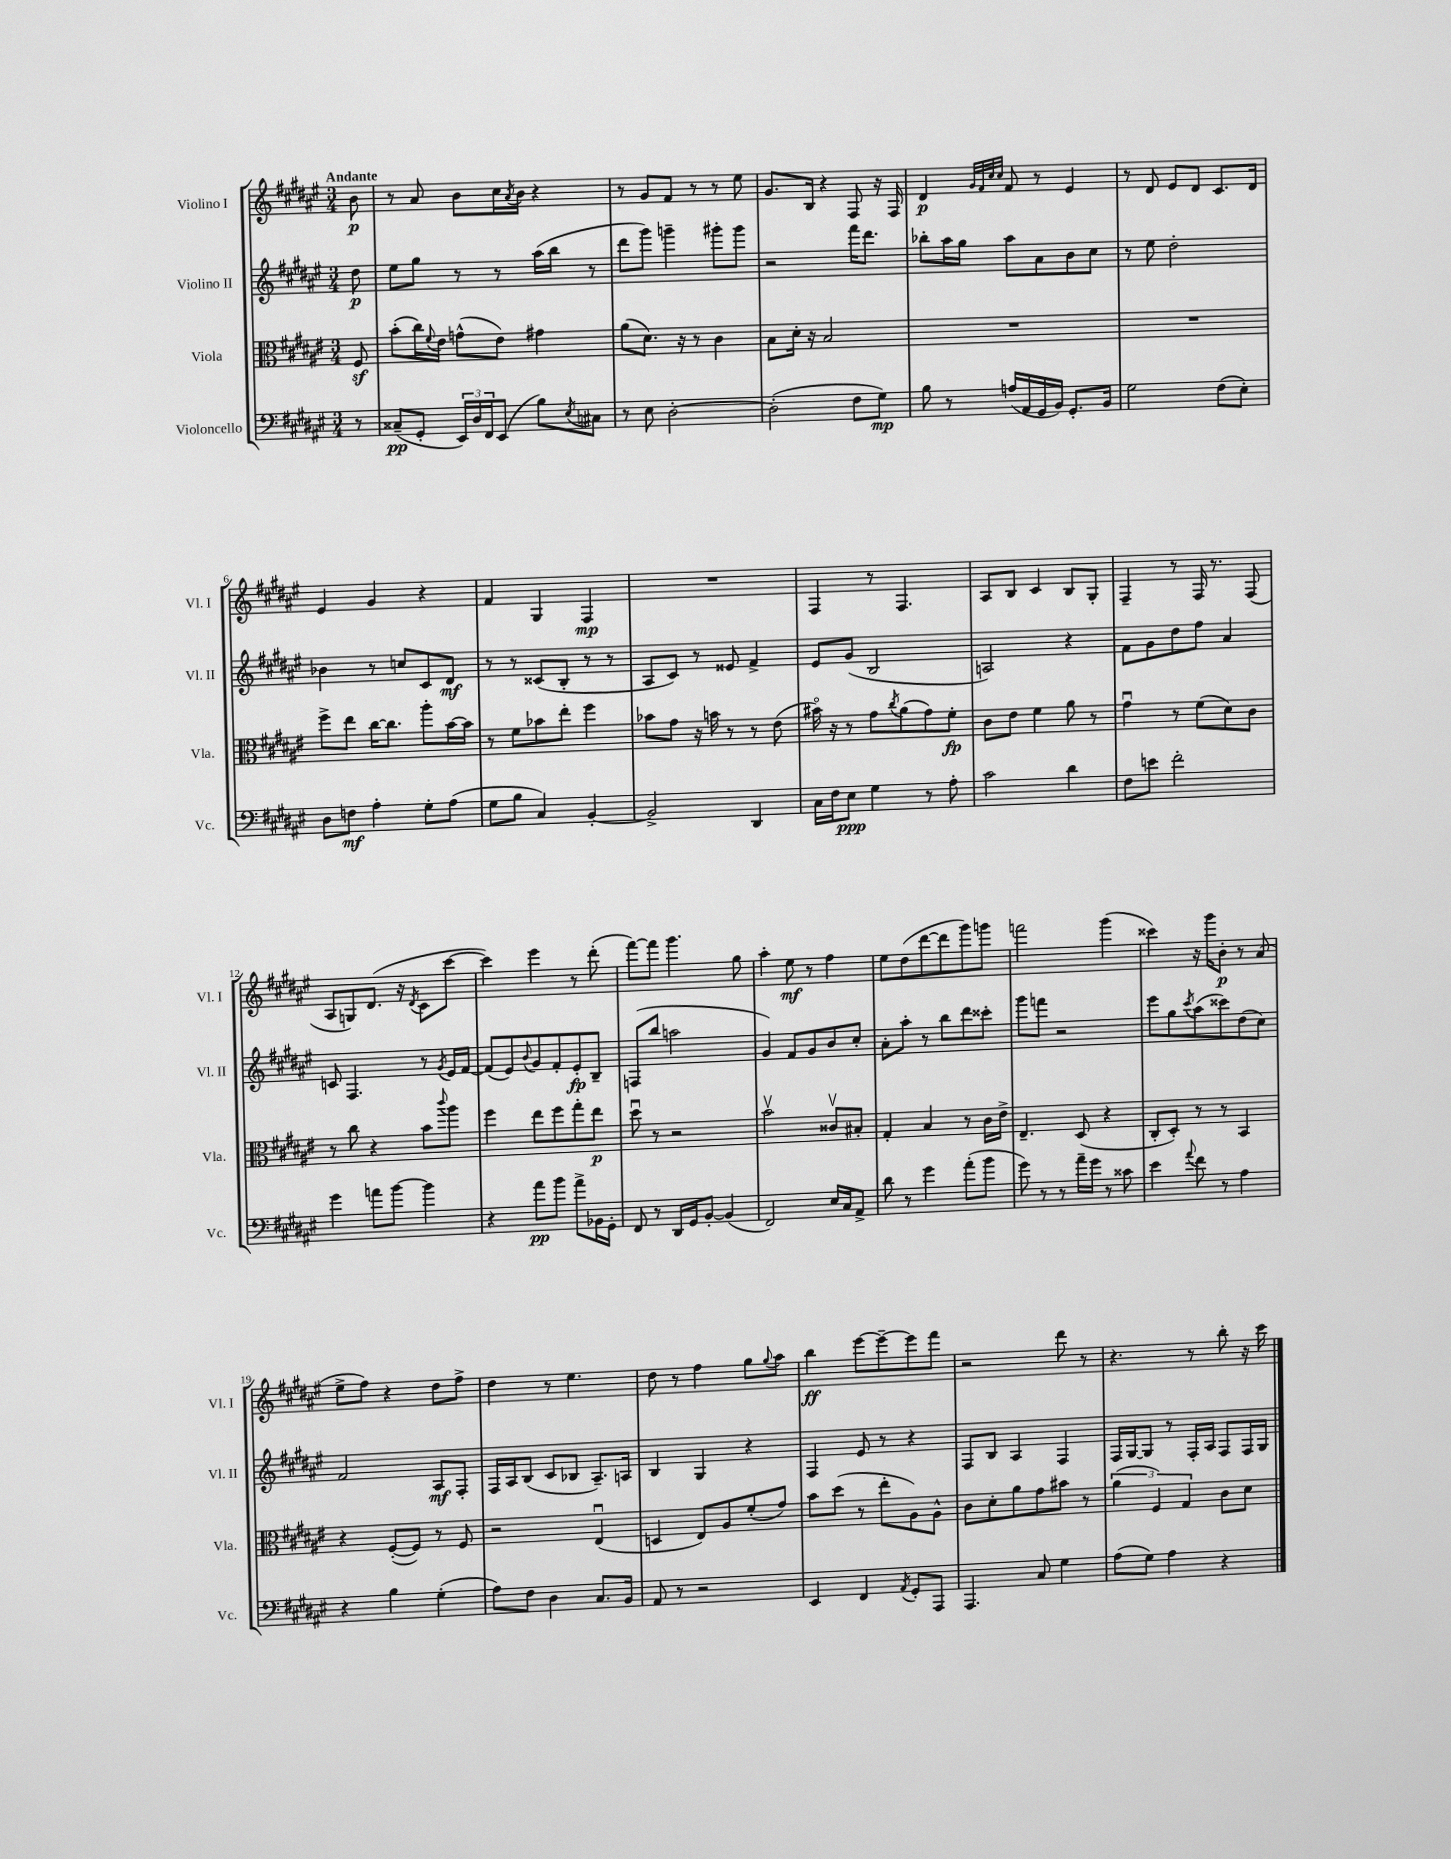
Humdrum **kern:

**kern	**kern	**kern	**kern
*staff4	*staff3	*staff2	*staff1
*clefF4	*clefC3	*clefG2	*clefG2
*k[f#c#g#d#a#e#]	*k[f#c#g#d#a#e#]	*k[f#c#g#d#a#e#]	*k[f#c#g#d#a#e#]
*M3/4	*M3/4	*M3/4	*M3/4
8r	8F#/	8dd#\	8b\
=	=	=	=
(8C##~/L	(8b'\L	8ee#\L	8r
8GG#'/J	16cc#\L)	8gg#\J	8a#/
.	8qqf#/	.	.
.	16e#\JJ	.	.
24EE#/LL)	(8g^^\L	8r	8b\L
24D#/	.	.	.
24FF#/J	.	.	.
(8EE#/J	8e#\J)	8r	16cc#\L
.	.	.	8qa#/
.	.	.	16b\JJ
8B\L)	4g#\	(16aa#\LL	4r
.	.	16bb\JJ	.
8qE#/	.	.	.
8C#\J	.	8r	.
=	=	=	=
8r	(8a#\L	8ddd#\L	8r
8E#\	8.d#\J)	8ggg#\J)	8g#/L
[2D#'\	.	4ggg~\	8f#/J
.	16r	.	.
.	8r	.	8r
.	4c#\	8ggg#'\L	8r
.	.	8ggg#\J	8ee#\
=	=	=	=
(2D#'\]	8B\L	2r	8.g#/L
.	16d#'\Jk	.	.
.	16r	.	16B/Jk
.	2B/	.	4r
8F#\L	.	16fff#\LK	8F#/
.	.	8.ddd#\J	.
8G#\J)	.	.	16r
.	.	.	16F#/
=	=	=	=
8B\	2.r	8bb-'\L	4d#/
8r	.	16aa#\L	.
.	.	16gg#\JJ	.
.	.	.	32qqg#/LLL
.	.	.	32qqf#/
.	.	.	32qqcc#/
.	.	.	32qqcc#/JJJ
(16A/LL	.	8aa#\L	8f#/
16AA#/	.	.	.
16GG#/	.	8a#\	8r
16BB/JJ)	.	.	.
8.GG#'/L	.	8b\	4e#/
.	.	8cc#\J	.
16BB/Jk	.	.	.
=	=	=	=
2G#\	2.r	8r	8r
.	.	8ee#\	8d#/
.	.	2dd#'\	8e#/L
.	.	.	8d#/J
(8F#\L	.	.	8.c#/L
8E#'\J)	.	.	.
.	.	.	16d#/Jk
=	=	=	=
8D#\L	8ff#^\L	4b-\	4e#/
8F\J	8ee#\J	.	.
4A#'\	[16cc#\LK	8r	4g#/
.	8.cc#\]J	.	.
.	.	8cc/L	.
8G#'\L	8aa#'\L	8c#/	4r
(8A#\J	[16b\L	8d#/J	.
.	16b\]JJ	.	.
=	=	=	=
8G#\L	8r	8r	4f#/
8B\J	8f#\L	8r	.
4C#/)	8b-\	(8c##/L	4G#/
.	8ee#'\J	8B'/J	.
[4BB'/	4ff#\	8r	4F#/
.	.	8r	.
=	=	=	=
2BB^/]	8b-\L	8A#/L	2.r
.	8g#\J	8c#/J)	.
.	16r	8r	.
.	16b\	.	.
.	8r	8e##/	.
4DD#/	8r	4f#^/	.
.	(8e#\	.	.
=	=	=	=
16C#\LL	16b#o\)	8e#/L	4F#/
16F#\J	16r	.	.
8E#\J	8r	(8g#/J	.
4G#\	8g#\L	2B/	8r
.	8qcc#/	.	.
.	(8a#\	.	4.F#/
8r	8g#\)	.	.
8A#'\	8f#'\J	.	.
=	=	=	=
2c#\	8c#\L	2A/)	8A#/L
.	8e#\J	.	8B/J
.	4f#\	.	4c#/
4d#\	8a#\	4r	8B/L
.	8r	.	8G#'/J
=	=	=	=
8F#\L	4g#u\	8f#\L	4F#~/
8e\J	.	8g#\	.
2f#'\	8r	8dd#\	8r
.	(8f#\L	8ff#\J	16F#/
.	.	.	8.r
.	8d#\)	4a#/	.
.	8c#\J	.	(8F#/
=	=	=	=
4g#\	8r	8c/	8A#/L
.	8cc#\	4.F#/	8G/)
8a\L	4r	.	(8.d#/J
[8b\J	.	.	.
.	.	.	16r
.	.	.	8qd#/
4b\]	8b\L	8r	8c#\L
.	8qqccc#/	8qg#/	.
.	8aa#\J	16e#/LL	[8ccc#\J
.	.	[16f#/JJ	.
=	=	=	=
4r	4ff#\	(8f#/]L	4ccc#\])
.	.	8e#/)	.
.	.	8qqb/	.
8a#\L	8ee#\L	8g#/	4eee#\
8b\J	8ff#\	8f#'/	.
8a#^\L	8gg#'\	8e#'/	8r
16BB-\L	8ee#\J	8B~/J	(8ddd#'\
16GG#'\JJ	.	.	.
=	=	=	=
8FF#/	8dd#u\	(8F/L	[8fff#\L)
8r	8r	8bb/J	8fff#\]J
16DD#/LL	2r	2aa\	4.ggg#\
16GG#/J	.	.	.
[8BB'/J	.	.	.
(4BB/]	.	.	.
.	.	.	8gg#\
=	=	=	=
2FF#/)	2bv\	4g#/)	4aa#'\
.	.	8f#/L	8ee#\
.	.	8g#/	8r
16E#/LL	8c##v/L	8b/	4ff#\
16C#/J	.	.	.
8AA#^/J	8B#'/J	8cc#'/J	.
=	=	=	=
8d#\	4G#'/	8a#'\L	8ee#\L
8r	.	8aa#'\J	(8dd#\
4g#\	4B/	8r	[8ddd#\
.	.	8bb\L	8ddd#\]
(8a#'\L	8r	8ddd#\	8ggg#\)
8b\J	16c#\LL	8ccc##'\J	8ggg\J
.	16e#^\JJ	.	.
=	=	=	=
8g#\)	4.E#~/	8ggg#\L	2fff\
8r	.	8fff\J	.
8r	.	2r	.
16a#~\LL	(8D#/	.	.
16g#\JJ	.	.	.
8r	4r	.	(4ggg#\
8c##\	.	.	.
=	=	=	=
4e#\	8C#'/L	8eee#\L	4ccc##\)
.	8D#'/J)	8gg#\	.
8qqa#/	.	8qccc#/	.
8f#\	8r	(8aa#\	16r
.	.	.	16ggg#\LK
8r	8r	8ccc##\)	8b'\J
4A#\	4BB/	(8dd#\	8r
.	.	8cc#\J)	(8a#/
=	=	=	=
4r	4r	2f#/	8ee#^\L
.	.	.	8ff#\J)
4B\	([8F#'/L	.	4r
.	8F#/]J)	.	.
(4G#'\	8r	8A#/L	8dd#\L
.	8F#/	8F#'/J	8ff#^\J
=	=	=	=
8A#\L)	2r	16F#/LL	4dd#\
.	.	16A#/J	.
8F#\J	.	(8B/J	.
4D#\	.	8c#/L	8r
.	.	8B-/J	4.ee#\
8.C#/L	(4E#u/	8.A#~/L)	.
16BB/Jk	.	16A/Jk	.
=	=	=	=
8AA#/	4D/	4B/	8dd#\
8r	.	.	8r
2r	8E#/L)	4G#/	4ff#\
.	8A#/	.	.
.	(8f#'/	4r	8gg#\L
.	.	.	8qqgg#/
.	8g#/J)	.	8aa#\J
=	=	=	=
4EE#/	8b\L	4F#/	4bb\
.	(8dd#\J	.	.
4FF#/	8r	8e#/	[8eee#\L
.	8ee#'\L	8r	8eee#~\_
8qAA#/	.	.	.
8GG#'/L	8A#\)	4r	8eee#\]
8AAA#/J	8A#^^\J	.	8fff#\J
=	=	=	=
4.AAA#/	8c#\L	8F#/L	2r
.	8d#'\	8B/J	.
.	8a#\	4A#/	.
8C#/	8g#\	.	.
4G#\	8b#\J	4F#/	8ddd#\
.	8r	.	8r
=	=	=	=
(8A#\L	(6a#\	16F#/LL	4.r
.	.	[16G#/J	.
8G#\J)	.	8G#/]J	.
.	6F#/)	.	.
4A#\	.	8r	.
.	6G#/	.	.
.	.	16F#'/LL	8r
.	.	16A#/JJ	.
4r	8c#\L	8F#/L	8bb'\
.	8d#\J	16F#/L	16r
.	.	16G#/JJ	16ccc#\
==	==	==	==
*-	*-	*-	*-
